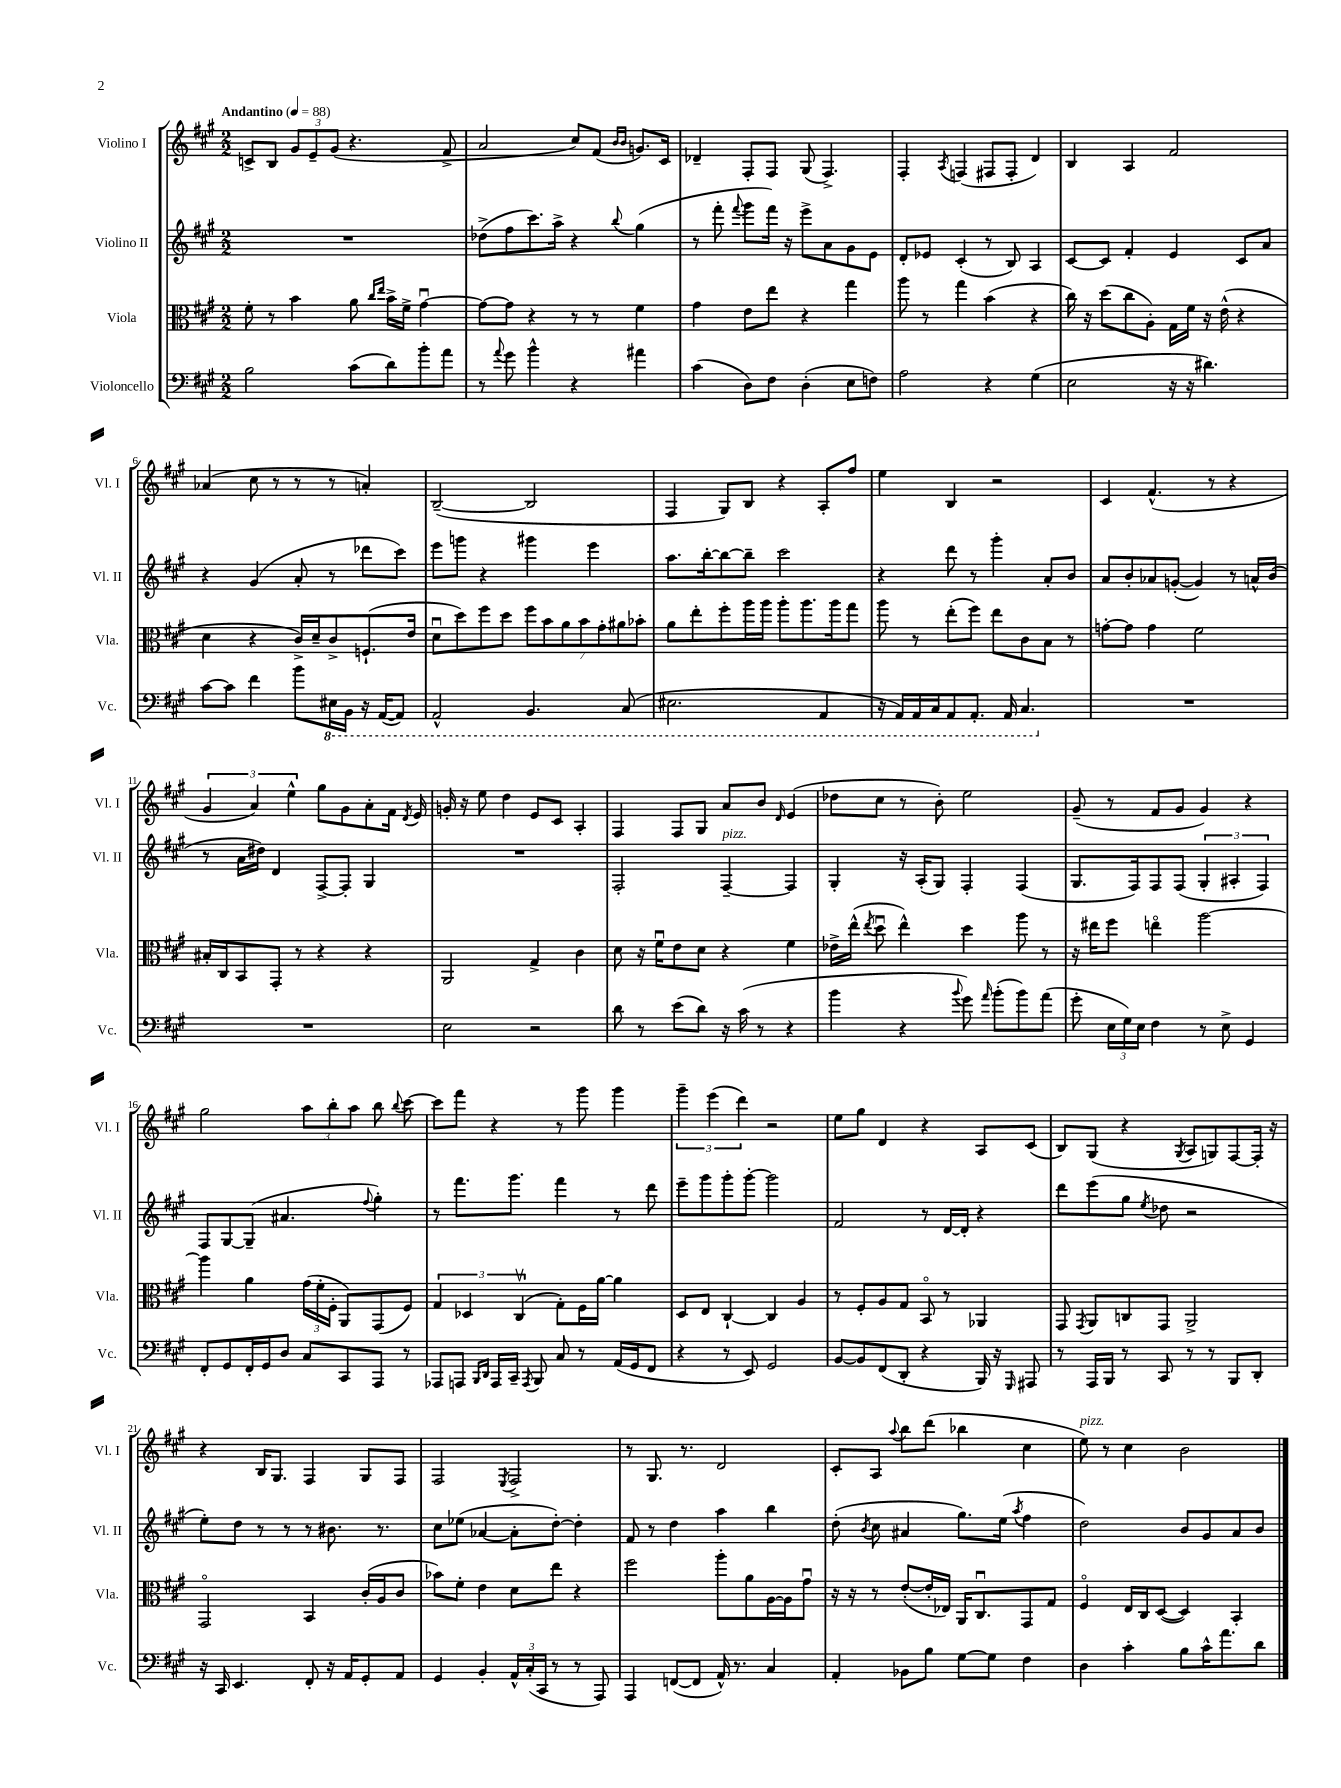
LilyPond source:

<<
\new StaffGroup <<
\new Staff = "s0" \with { instrumentName = "Violino I" shortInstrumentName = "Vl. I" } {
    \clef treble \key a \major \numericTimeSignature \time 2/2 \tempo "Andantino" 4 = 88
    \autoBeamOff c'8[-> b8] \tuplet 3/2 { gis'8[ e'8-- gis'8]( } r4. fis'8-> |
    a'2 cis''8[) fis'8]( \grace { b'16[ b'16] } g'8.[) cis'16] |
    des'4-- fis8[-. fis8] gis8( fis4.->) |
    fis4-. \acciaccatura { a8 } f4( fis8[ fis8]-. d'4) |
    b4 a4 fis'2 |
    aes'4( cis''8 r8 r8 r8 a'4-.) |
    b2~--( b2 |
    fis4 gis8[) b8] r4 a8[-. fis''8] |
    e''4 b4 r2 |
    cis'4 fis'4.-^( r8 r4 |
    \tuplet 3/2 { gis'4 a'4) e''4-^ } gis''8[ gis'8 a'8-. fis'16] \acciaccatura { d'8 } e'16 |
    g'16-. r16 e''8 d''4 e'8[ cis'8] a4-. |
    fis4 fis8[ gis8] a'8[ b'8] \grace { d'16 } e'4( |
    des''8[ cis''8] r8 b'8-.) e''2 |
    gis'8--( r8 fis'8[ gis'8] gis'4) r4 |
    gis''2 \tuplet 3/2 { a''8[ b''8-. a''8] } b''8 \appoggiatura { b''8 } cis'''8~ |
    cis'''8[ fis'''8] r4 r8 gis'''8 gis'''4 |
    \tuplet 3/2 { gis'''4-- e'''4( d'''4) } r2 |
    e''8[ gis''8] d'4 r4 a8[ cis'8]( |
    b8[) gis8]( r4 \acciaccatura { gis8 } a8[ g8) fis8~ fis16]-. r16 |
    r4 b16[ gis8.] fis4 gis8[ fis8] |
    fis2 \acciaccatura { e8 } fis2-> |
    r8 gis8. r8. d'2 |
    cis'8[-. a8] \appoggiatura { a''8 } b''8[ d'''8]( bes''4 cis''4 |
    e''8^\markup { \italic "pizz." }) r8 cis''4 b'2 \bar "|." |
}
\new Staff = "s1" \with { instrumentName = "Violino II" shortInstrumentName = "Vl. II" } {
    \clef treble \key a \major \numericTimeSignature \time 2/2
    \autoBeamOff R1 |
    des''8[->( fis''8 cis'''8.) a''16]-> r4 \appoggiatura { b''8 } gis''4( |
    r8 fis'''8-. \appoggiatura { fis'''8 } gis'''8[ fis'''16]) r16 e'''8[-> a'8 gis'8 e'8] |
    d'8[-. ees'8] cis'4-.( r8 b8) a4 |
    cis'8[~ cis'8] fis'4-. e'4 cis'8[ a'8] |
    r4 gis'4( a'8-. r8 des'''8[ cis'''8]) |
    e'''8[ g'''8] r4 gis'''4 e'''4 |
    a''8.[ b''16~-. b''8~ b''8]-- cis'''2 |
    r4 d'''8 r8 gis'''4-. a'8[-. b'8] |
    a'8[ b'8-. aes'8 g'8]~-.( g'4) r8 a'16[-^ b'16]( |
    r8 a'16[ dis''16]) d'4 fis8[~-> fis8]-. gis4 |
    R1 |
    fis2-. fis4~--^\markup { \italic "pizz." } fis4 |
    gis4-. r16 a16[-.( gis8]) fis4-. fis4( |
    gis8.[ fis16) fis8 fis8]( \tuplet 3/2 { gis4-. ais4-. fis4) } |
    fis8[ gis8~ gis8]--( ais'4. \appoggiatura { fis''8 } gis''4-.) |
    r8 fis'''8.[ gis'''8.] fis'''4 r8 d'''8 |
    e'''8[-- gis'''8 gis'''8-. gis'''8]~-. gis'''2 |
    fis'2 r8 d'16[~ d'16]-. r4 |
    d'''8[ e'''8( gis''8] \acciaccatura { e''8 } des''8 r2 |
    e''8[-.) d''8] r8 r8 r8 bis'8. r8. |
    cis''8[ ees''8]( aes'4~ aes'8[-. d''8]~-.) d''4-. |
    fis'8 r8 d''4 a''4 b''4 |
    d''8-.( \acciaccatura { b'8 } cis''8 ais'4 gis''8.[) e''16]( \acciaccatura { a''8 } fis''4 |
    d''2) b'8[ gis'8 a'8 b'8] \bar "|." |
}
\new Staff = "s2" \with { instrumentName = "Viola" shortInstrumentName = "Vla." } {
    \clef alto \key a \major \numericTimeSignature \time 2/2
    \autoBeamOff fis'8-. r8 b'4 a'8 \grace { cis''16[ e''16] } b'16[-> fis'16]-> gis'4~\downbow |
    gis'8[~ gis'8] r4 r8 r8 fis'4 |
    gis'4 e'8[ e''8] r4 gis''4 |
    a''8 r8 gis''4 b'4( r4 |
    cis''16) r16 d''8[( cis''8 a8]-.) gis16[ fis'16] r16 e'16-^( r4 |
    d'4 r4 cis'16[->) d'16-- cis'8-> f8.-!( e'16] |
    d'8[\downbow d''8) fis''8 d''8] \tuplet 7/4 { fis''8[ b'8 a'8 b'8 gis'8-. ais'8 bes'8]-. } |
    a'8[ e''8-. fis''8-. a''16 a''16] a''8[-. a''8. a''16 gis''8] |
    a''8 r8 e''8[-.( fis''8]) e''8[ cis'8 b8] r8 |
    g'8[~-. g'8] g'4 fis'2 |
    bis16[-. cis16 b,8 gis,8]-. r8 r4 r4 |
    a,2 gis4-> cis'4 |
    d'8 r16 fis'16[\downbow e'8 d'8] r4 fis'4 |
    ees'16[-> e''16]-^( \acciaccatura { e''8 } d''8\downbow e''4-^) d''4 a''8 r8 |
    r16 eis''16[ fis''8] e''4\flageolet a''2~ |
    a''4 a'4 \tuplet 3/2 { gis'16[( fis'16-. fis16]-. } a,8[) gis,8( fis8]) |
    \tuplet 3/2 { gis4 des4 cis4\upbow( } gis8[-.) fis16 a'16]~ a'4 |
    d8[ e8] cis4~-! cis4 a4 |
    r8 fis8[-. a8 gis8] b,8\flageolet r8 aes,4 |
    gis,8 \acciaccatura { gis,8 } a,8[ c8 gis,8] a,2-> |
    gis,2\flageolet b,4 cis'16[-.( a16 cis'8] |
    bes'8[) fis'8]-. e'4 d'8[ e''8] r4 |
    fis''2 a''8[-. a'8 a16~ a16 gis'8]\downbow |
    r16 r16 r8 e'8[~-.( e'16-. ees16]) a,16[ cis8.\downbow gis,8 gis8] |
    fis4\flageolet e16[ cis16 d8]~( d4) b,4-. \bar "|." |
}
\new Staff = "s3" \with { instrumentName = "Violoncello" shortInstrumentName = "Vc." } {
    \clef bass \key a \major \numericTimeSignature \time 2/2
    \autoBeamOff b2 cis'8[( d'8) b'8-. a'8] |
    r8 \appoggiatura { a'8 } gis'8 b'4-^ r4 ais'4 |
    cis'4( d8[) fis8] d4-.( e8[ f8]) |
    a2 r4 gis4( |
    e2 r16 r16 dis'4.) |
    cis'8[~ cis'8] fis'4 b'8[ \ottava #-1 eis,16 b,,16] r16 a,,16[~( a,,8]) |
    a,,2-^ b,,4. cis,8( |
    eis,2. a,,4 |
    r16 a,,16[) a,,16 cis,16 a,,8 a,,8.]-. a,,16 cis,4. \ottava #0 |
    R1 |
    R1 |
    e2 r2 |
    d'8 r8 e'8[( d'8]) r16 cis'16( r8 r4 |
    b'4 r4 \appoggiatura { b'8 } gis'8) \grace { a'16 } b'8[-.( b'8) a'8]( |
    gis'8-. \tuplet 3/2 { e16[ gis16) e16] } fis4 r8 e8-> gis,4 |
    fis,8[-. gis,8 fis,16-. gis,16 d8] cis8[ cis,8 a,,8] r8 |
    aes,,8[ a,,8] \grace { b,,16[ d,16] } a,,16[ cis,16]-- \acciaccatura { a,,8 } b,,8 cis8 r8 a,16[( gis,16 fis,8] |
    r4 r8 e,8) gis,2 |
    b,8[~ b,8 fis,8( d,8]-. r4 b,,16) r16 \grace { gis,,16 } ais,,8 |
    r8 a,,16[ b,,16] r8 cis,8 r8 r8 b,,8[ d,8]-. |
    r16 cis,16 e,4. fis,8-. r16 a,16[ gis,8-. a,8] |
    gis,4 b,4-. \tuplet 3/2 { a,16[-^ cis16-.( cis,16] } r8 r8 a,,8) |
    a,,4 f,8[~( f,8] a,16-^) r8. cis4 |
    a,4-. bes,8[ b8] gis8[~ gis8] fis4 |
    d4 cis'4-. b8[ cis'16-^ a'8. d'8] \bar "|." |
}
>>
>>
